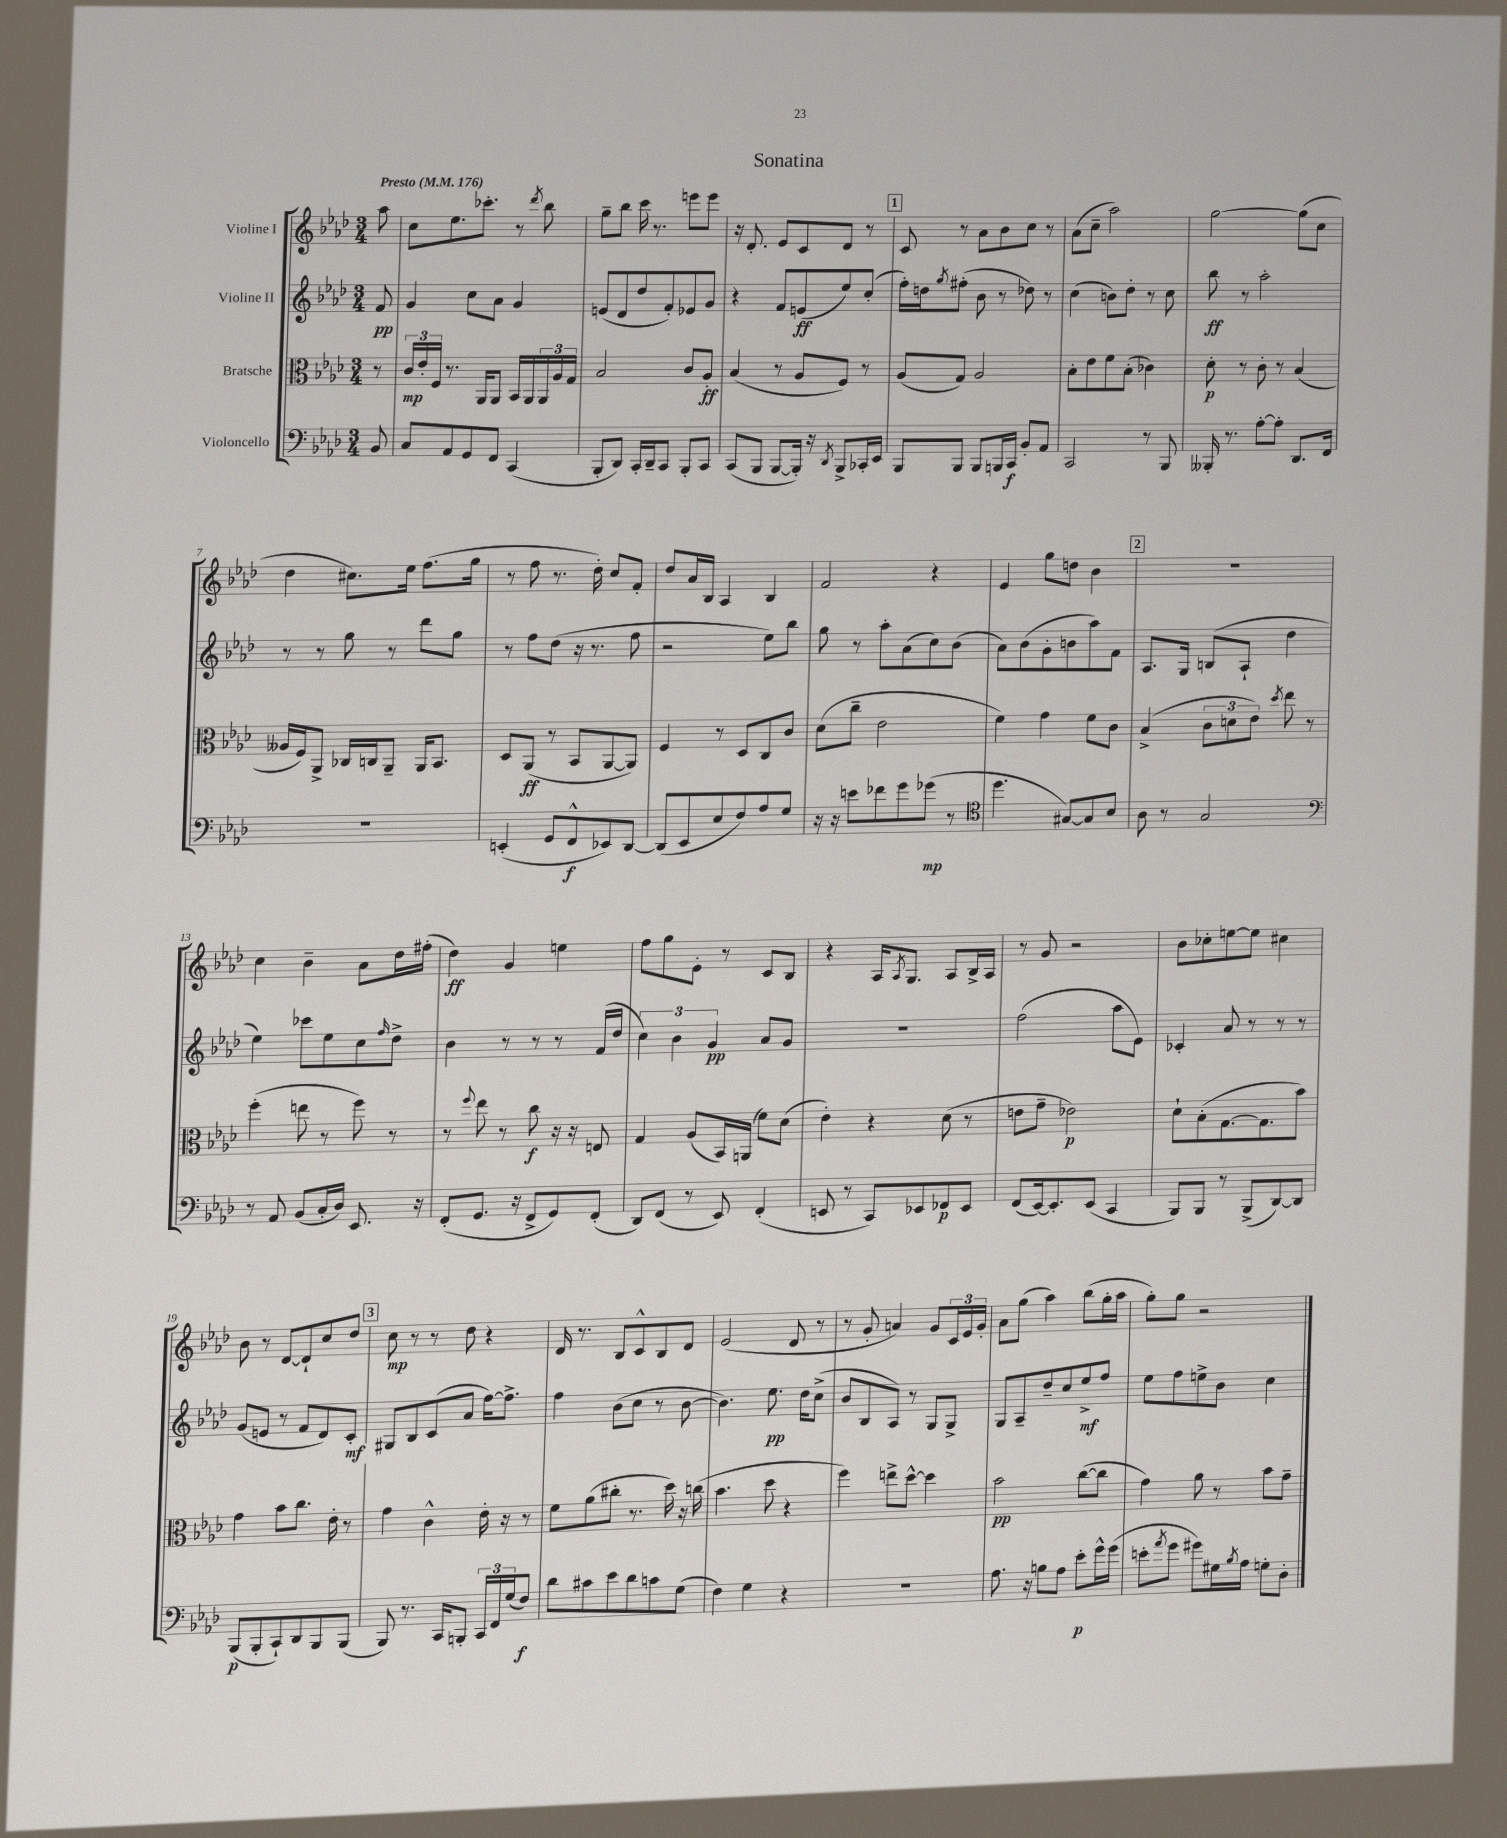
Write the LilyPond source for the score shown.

\header { title = "Sonatina" }
<<
\new StaffGroup <<
\new Staff = "s0" \with { instrumentName = "Violine I" } {
    \clef treble \key aes \major \numericTimeSignature \time 3/4 \partial 8 \tempo "Presto" 4 = 176
    aes''8 |
    c''8 ees''8. ces'''8.-. r8 \acciaccatura { des'''8 } bes''8 |
    g''8-- bes''8 c'''16 r8. e'''8 e'''8 |
    r16 des'8.-. ees'8 c'8 des'8 r8 |
    \mark \markup { \box "1" } c'8 r8 aes'8 bes'8 c''8 r8 |
    aes'8( c''8-- aes''2) |
    g''2~ g''8( c''8 |
    des''4 cis''8.) ees''16 f''8.( g''16 |
    r8 f''8 r8. des''16-.) c''8 f'8-. |
    des''8 aes'16 bes16 aes4 bes4 |
    f'2 r4 |
    ees'4 g''8 d''8 bes'4 |
    \mark \markup { \box "2" } R2. |
    c''4 bes'4-- aes'8 des''16 fis''16-.( |
    des''4\ff) g'4 e''4 |
    f''8 g''8 ees'8-. r8 c'8 bes8 |
    r4 aes16 \acciaccatura { aes8 } g8. aes8 bes16-> aes16 |
    r8 g'8 r2 |
    bes'8 ces''8-. e''8~ e''8 cis''4 |
    bes'8 r8 des'8~ des'8-! c''8 des''8 |
    \mark \markup { \box "3" } c''8\mp r8 r8 des''8 r4 |
    des'16 r8. bes8 c'8-^ bes8 des'8 |
    ees'2( des'8 r8 |
    r8 g'8-. a'4) g'8 \tuplet 3/2 { c'16 ees'16 g'16-. } |
    aes'8 g''8( aes''4) bes''8( g''16-. aes''16 |
    g''8-.) g''8 r2 \bar "|." |
}
\new Staff = "s1" \with { instrumentName = "Violine II" } {
    \clef treble \key aes \major \numericTimeSignature \time 3/4 \partial 8
    f'8\pp |
    g'4 c''8 aes'8 g'4 |
    e'8( des'8 des''8 f'8-.) ees'8 g'8 |
    r4 f'8 e'8\ff( ees''8) c''8-.( |
    \mark \markup { \box "1" } f''16-.) d''16 \acciaccatura { g''8 } fis''8-.( bes'8 r8 des''8) r8 |
    c''4( b'8) des''8-. r8 c''8 |
    bes''8\ff r8 aes''2-. |
    r8 r8 g''8 r8 des'''8 g''8 |
    r8 f''8 des''8( r16 r8. f''8 |
    r2 ees''8) bes''8 |
    g''8 r8 aes''8-. aes'8( c''8) bes'8( |
    aes'8) bes'8( g'8-. b'8 aes''8) f'8 |
    \mark \markup { \box "2" } aes8. g16 b8( aes8-! des''4 |
    ees''4) ces'''8 ees''8 c''8 \grace { f''16 } des''8-> |
    bes'4 r8 r8 r8 f'16( des''16 |
    \tuplet 3/2 { c''4) bes'4 g'4\pp } aes'8 g'8 |
    R2. |
    f''2( aes''8 ees'8) |
    ces'4-. aes'8 r8 r8 r8 |
    g'8( e'8 r8 f'8 des'8) c'8-.\mf |
    \mark \markup { \box "3" } gis8 bes8 c'8( aes'8 f''16~) f''8.-> |
    f''4 bes'8( c''8 r8 bes'8~ |
    bes'4.) ees''8.\pp des''16 c''8->( |
    bes'8 bes8 aes8) r8 g8 g8-> |
    g8 aes8-- des''8-- c''8 ees''8->\mf f''8 |
    ees''8 f''8 e''8-> bes'8 c''4 \bar "|." |
}
\new Staff = "s2" \with { instrumentName = "Bratsche" } {
    \clef alto \key aes \major \numericTimeSignature \time 3/4 \partial 8
    r8 |
    \tuplet 3/2 { c'16\mp ees'16-. f16 } r8. aes,16 aes,8 bes,16 aes,16 \tuplet 3/2 { aes,16 aes16 g16 } |
    bes2 c'8 aes8-.\ff |
    bes4( r8 aes8 f8) r8 |
    \mark \markup { \box "1" } aes8( g8) aes2 |
    bes8-. ees'8 f'8 bes8-.( ces'4) |
    des'8-.\p r8 c'8-. r8 bes4( |
    aeses16 f16) aes,8-> ces16 c16 aes,8-- aes,16 bes,8. |
    des8 aes,8\ff( r8 bes,8 aes,8~ aes,8) |
    f4 r8 des8 c8 c'8 |
    des'8( c''8-- ees'2 |
    f'4) g'4 f'8 c'8 |
    \mark \markup { \box "2" } bes4->( \tuplet 3/2 { c'8 d'8 ees'8) } \acciaccatura { des''8 } ees''8 r8 |
    f''4-.( e''8 r8 f''8) r8 |
    r8 \appoggiatura { f''8 } ees''8 r8 c''8\f r16 r16 e8 |
    g4 aes8( bes,16) a,16( f'8) des'8( |
    ees'4-.) r4 des'8( r8 |
    e'8 g'8-- ees'2\p) |
    des'8-! bes8-.( g8.~ g8. bes'8) |
    g'4 bes'8 c''8. ees'16-. r8 |
    \mark \markup { \box "3" } g'4 c'4-^ ees'16-. r16 r8 |
    f'8 aes'8( cis''8-. r8. des''16) r16 c''16( |
    bes'4. des''8 r4 |
    f''4) e''8-> des''8~-^ des''4 |
    bes'2\pp c''8~( c''8 |
    g'4) aes'8 r8 bes'8 g'8-- \bar "|." |
}
\new Staff = "s3" \with { instrumentName = "Violoncello" } {
    \clef bass \key aes \major \numericTimeSignature \time 3/4 \partial 8
    bes,8 |
    c8 aes,8 g,8 f,8 c,4( |
    bes,,8-. des,8) c,16-. des,16-- c,8 bes,,8-. c,8 |
    c,8( bes,,8 bes,,8~ bes,,16-.) r16 \acciaccatura { des,8 } bes,,8-> ces,16-. ees,16 |
    \mark \markup { \box "1" } bes,,8 bes,,8 bes,,8 b,,16 c,16\f bes,8-. aes,8 |
    c,2 r8 bes,,8 |
    beses,,16-. r8. aes8~-. aes8-. des,8. f,16 |
    R2. |
    e,4-.( g,8 f,8-^\f ees,8) des,8~ |
    des,8( ees,8 ees8 f8) aes8 g8 |
    r16 r16 e'8 fes'8 g'8 ges'8\mp( r8 |
    \clef tenor des''4. gis8~) gis8 bes8 |
    \mark \markup { \box "2" } aes8 r8 g2 |
    \clef bass r8 aes,8 bes,8( c16-. des16) ees,8. r16 |
    f,8-.( g,8. r16 f,8-> g,8) f,8-.( |
    des,8) f,8( r8 ees,8) f,4-.( |
    e,8 r8 c,8) ees,8 fes,8\p ees,8 |
    f,8( ees,16~) ees,8.-. ees,8( c,4 |
    bes,,8) bes,,8 r8 bes,,8->( des,8~) des,8 |
    bes,,8\p( bes,,8-. c,8-!) des,8 bes,,8 bes,,8( |
    \mark \markup { \box "3" } bes,,8) r8. c,16 b,,8-. \tuplet 3/2 { c,16 f,16 g16( } f8\f) |
    des'8 cis'8 ees'8 des'8 c'8 g8( |
    f4) g4 r4 |
    r2. |
    aes8. r16 b8 aes8 ees'8-.\p g'16-^ g'16( |
    e'8-. \acciaccatura { aes'8 } g'8 gis'8) gis16 \acciaccatura { bes8 } aes16 g8-. des8-. \bar "|." |
}
>>
>>
